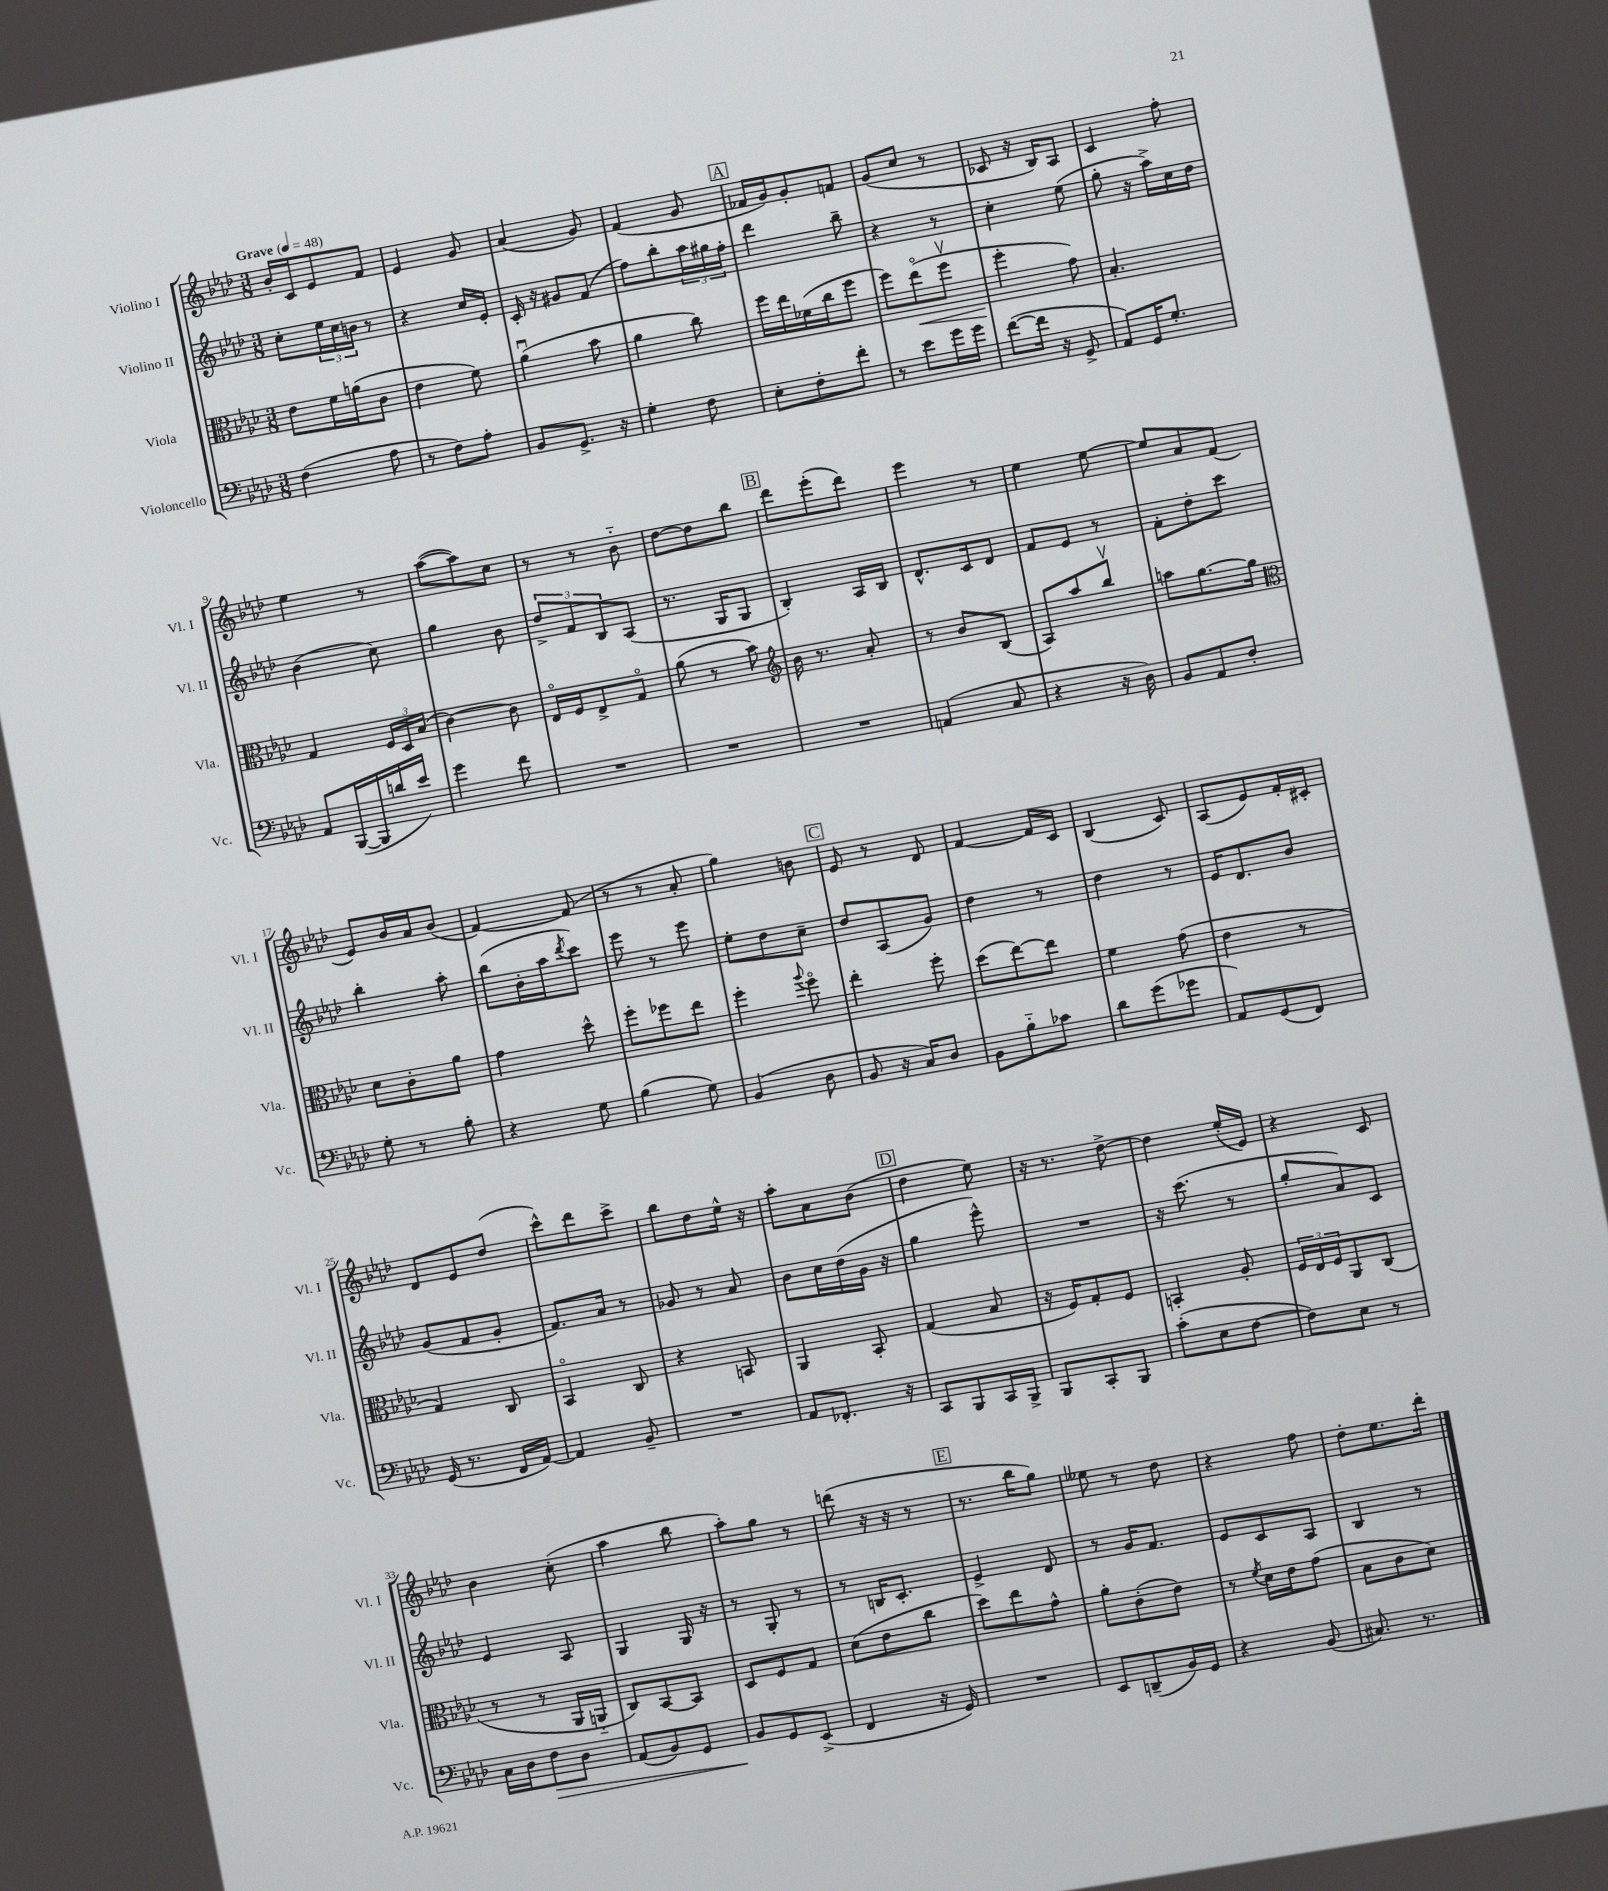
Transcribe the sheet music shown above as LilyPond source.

<<
\new StaffGroup <<
\new Staff = "s0" \with { instrumentName = "Violino I" shortInstrumentName = "Vl. I" } {
    \clef treble \key aes \major \numericTimeSignature \time 3/8 \tempo "Grave" 4 = 48
    bes'16-. c'16 ees'8 f'8 |
    ees'4 g'8 |
    aes'4( g'8) |
    f'4( g'8 |
    \mark \markup { \box "A" } fes'16 g'16) g'8-. f'8 |
    g'8( c''8 r8 |
    ces'8 r16 bes16) aes8 |
    c'4 f''8-. |
    ees''4 r8 |
    aes''8~( aes''8) c''8 |
    r8 r8 bes'8-_ |
    des''8~ des''8 bes''8 |
    \mark \markup { \box "B" } des'''8 ees'''8-.( des'''8) |
    ees'''4 r8 |
    ees''4 ees''8~ |
    ees''8 aes'8 f'8( |
    ees'8) bes'16 aes'16 bes'8( |
    f'4~) f'8( |
    r8 r8 aes'8-. |
    g''4) b'8 |
    \mark \markup { \box "C" } ees'8 r8 des'8 |
    f'4~ f'16 c'16 |
    bes4( c'8) |
    aes8( ees'8) f'16-. cis'16-. |
    des'8 ees'8 des''8( |
    c'''8-^) des'''8 c'''8-> |
    bes''8 des''8 ees''16-^ r16 |
    aes''8-. aes'8 bes'8( |
    \mark \markup { \box "D" } des''4 ees''8) |
    r16 r8. des''8~-> |
    des''4 ees''16-.( ees'16) |
    r4 c'8 |
    bes'4 c''8-.( |
    aes''4 bes''8 |
    aes''8-.) g''8 r8 |
    d'''8( r16 r16 r8 |
    \mark \markup { \box "E" } r8. bes''16 g''8) |
    eeses''8 r8 des''8 |
    r4 f''8 |
    des''8-. ees''8. des'''16-. \bar "|." |
}
\new Staff = "s1" \with { instrumentName = "Violino II" shortInstrumentName = "Vl. II" } {
    \clef treble \key aes \major \numericTimeSignature \time 3/8
    c''8-. \tuplet 3/2 { ees''16 c''16 b'16 } r8 |
    r4 c''16 ees'16-. |
    c'16-. r16 gis'8 f'8( |
    f''8) bes''8-. \tuplet 3/2 { aes''16 gis''16 f''16-. } |
    \mark \markup { \box "A" } des'''4 bes''8-- |
    r4 r8 |
    c''4-. ees''8( |
    g''8-. r16 aes''16->) c''16 des''16 |
    bes'4( c''8) |
    g''4 bes'8 |
    \tuplet 3/2 { des''8-> f'8 bes8 } aes8( |
    r8. g16 g8 |
    \mark \markup { \box "B" } bes4-.) aes16 bes16 |
    des'8.-^ c'16 des'8 |
    f'8 ees'8 r8 |
    f'8-. des''8-. c'''8 |
    bes''4-. aes''8-. |
    bes''8( bes'16-. aes''16 \acciaccatura { des'''8 } c'''8) |
    ees'''8 r8 ees'''8 |
    ees''8-. des''8 c''8-- |
    \mark \markup { \box "C" } des''8 aes8( g'8) |
    des''4 r8 |
    des''4 r8 |
    ees'16 des'8. bes'8 |
    g'8( f'8 g'8-. |
    f'8.) aes'16 r8 |
    ges'8 r8 aes'8 |
    bes'8 c''16 des''16( g'16 r16 |
    \mark \markup { \box "D" } g''4 ees'''8-^) |
    R4. |
    r16 c'''8.( r8 |
    g''8-. aes'8) c'8 |
    ees'4 aes8 |
    g4 g16 r16 |
    r8 g8-. r8 |
    r8 b16 c'8.-. |
    \mark \markup { \box "E" } ees'4-> des'8 |
    r8 g'16 f'8. |
    ees'8 c'8 aes8 |
    bes4 r8 \bar "|." |
}
\new Staff = "s2" \with { instrumentName = "Viola" shortInstrumentName = "Vla." } {
    \clef alto \key aes \major \numericTimeSignature \time 3/8
    ees'8 f'16 a'16( c'8 |
    ees'4 f'8) |
    aes'4\downbow( bes'8 |
    aes'4 c''8) |
    \mark \markup { \box "A" } f''16 ees''16 fes'16( c''16 f''8 |
    f''8) ees''8\flageolet\<( f''8\upbow |
    f''4-.\! g'8) |
    bes4.-. |
    g4 \tuplet 3/2 { f16 des16 bes16( } |
    c'4~) c'8 |
    ees16\flageolet f16 ees8-> g8\flageolet |
    aes'8( r8 bes'8) |
    \mark \markup { \box "B" } \clef treble bes'16 r8. aes'8-. |
    r8 bes'8 bes8( |
    aes8) aes''8 bes''8\upbow |
    a''8 g''8.~ g''16 |
    \clef alto des'8 c'8-. aes'8 |
    g'4 des''8-^ |
    f''8-. fes''8 ees''8 |
    f''4-. \appoggiatura { aes''8 } f''8\flageolet |
    \mark \markup { \box "C" } ees''4-. f''8-. |
    des''8( ees''8~) ees''8 |
    f'4 g'8( |
    ees'4 r8 |
    g4) c8 |
    bes,4\flageolet c8 |
    r4 b,8 |
    aes,4 bes,8-. |
    \mark \markup { \box "D" } g4( bes8 |
    r16 f16) g8-. f8 |
    b,4-. aes8-. |
    \tuplet 3/2 { f16 ees16 f16 } aes,8 c8( |
    r8 r8 aes,16 a,16-_ |
    c8) bes,8~ bes,8 |
    des8 f8 g8 |
    des'8( ees'8 c''8 |
    \mark \markup { \box "E" } des''8) ees''8 g'8-^ |
    aes'8-. c'8-.( ees'8) |
    r8 \acciaccatura { f'8 } des'16 ees'16 g'8( |
    bes8 c'8 des'8) \bar "|." |
}
\new Staff = "s3" \with { instrumentName = "Violoncello" shortInstrumentName = "Vc." } {
    \clef bass \key aes \major \numericTimeSignature \time 3/8
    f4( aes8 |
    r8 f8) aes8-. |
    bes,8 g,8.-> r16 |
    g4-. f8 |
    \mark \markup { \box "A" } ees8-. f8-. f'8-. |
    r8 ees'8 g'16 g'16 |
    f'8~( f'16 r16 g,8-> |
    aes,8) g,16 g8.-. |
    aes,8 bes,,16~( bes,,16 d'16 ees'16) |
    g'4 f'8 |
    R4. |
    R4. |
    \mark \markup { \box "B" } R4. |
    a,4( c8 |
    r4 r16 des16) |
    bes,8 aes,8 f8-. |
    g8-. r8 bes8-. |
    r4 g8 |
    bes4( g8) |
    bes,4( des8 |
    \mark \markup { \box "C" } bes,8 r16 c16) des8 |
    bes,8 bes8-_ ces'8 |
    des'8 g'8( ges'8 |
    aes,8) g,8( f,8) |
    g,16( r8. f,16 aes,16~) |
    aes,4 bes,8-- |
    R4. |
    aes,8 fes,8.-. r16 |
    \mark \markup { \box "D" } c,8 bes,,8 c,16 bes,,16-> |
    bes,,8 c,8-. bes,,8 |
    c'8-.( ees8 f8~ |
    f8) ees8 r8 |
    c16 des16 f8\> des8 |
    aes,8( bes,8) g,8 |
    bes,8\! g,8 ees,8->( |
    f,4 r16 g,16) |
    \mark \markup { \box "E" } R4. |
    ees,8 d,8--( bes,16) g,16 |
    r4 bes,8( |
    cis8.) r8. \bar "|." |
}
>>
>>
